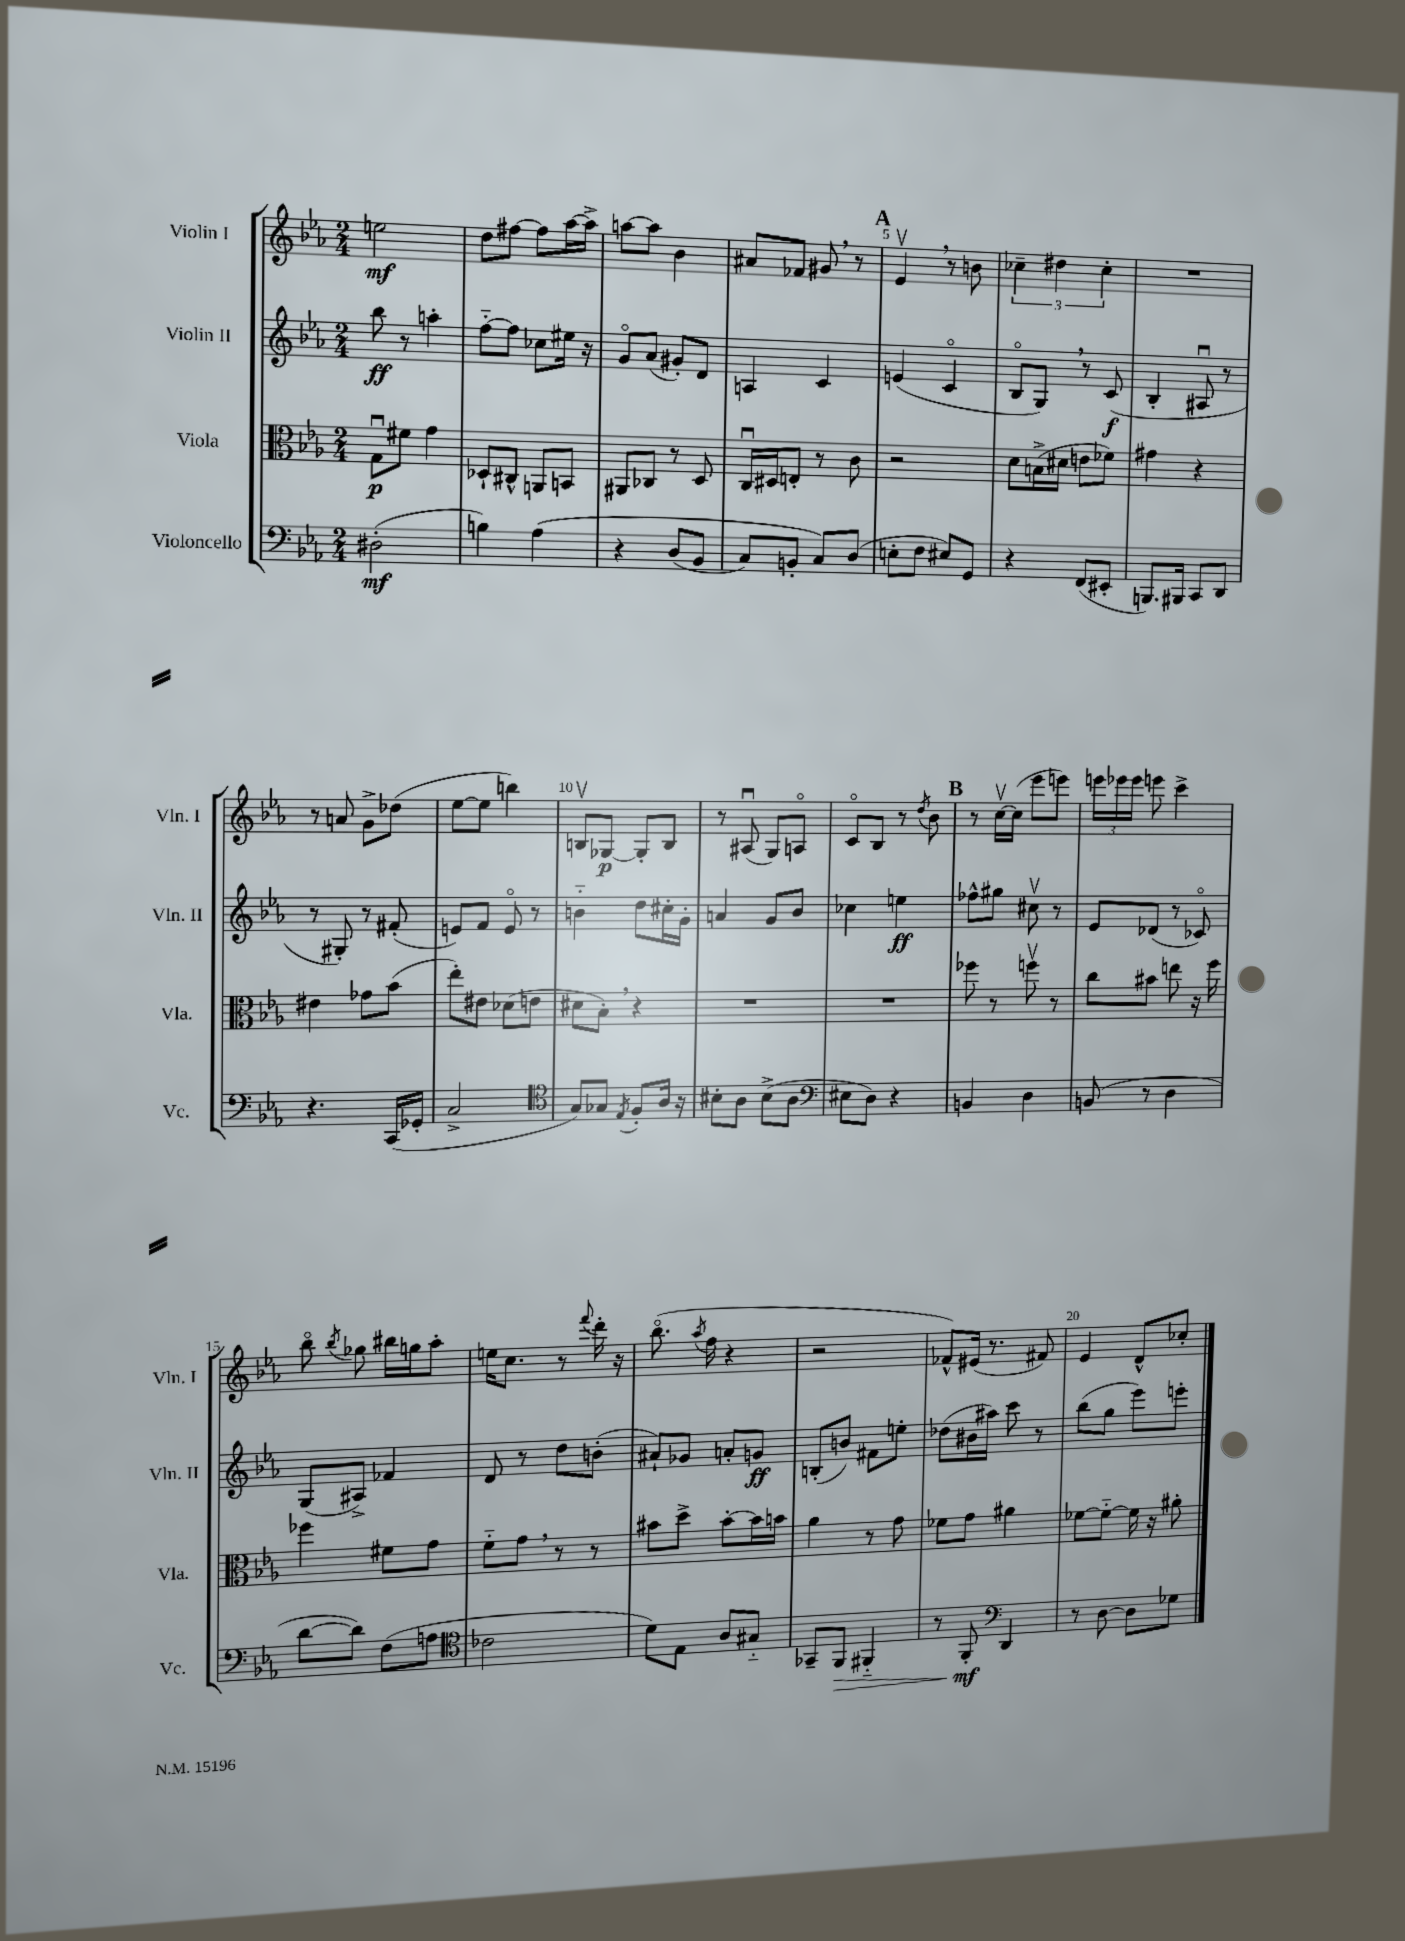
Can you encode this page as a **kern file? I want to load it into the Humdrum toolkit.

**kern	**dynam	**kern	**dynam	**kern	**dynam	**kern	**dynam
*part4	*part4	*part3	*part3	*part2	*part2	*part1	*part1
*staff4	*staff4	*staff3	*staff3	*staff2	*staff2	*staff1	*staff1
*I"Violoncello	*	*I"Viola	*	*I"Violin II	*	*I"Violin I	*
*I'Vc.	*	*I'Vla.	*	*I'Vln. II	*	*I'Vln. I	*
*clefF4	*	*clefC3	*	*clefG2	*	*clefG2	*
*k[b-e-a-]	*	*k[b-e-a-]	*	*k[b-e-a-]	*	*k[b-e-a-]	*
*M2/4	*	*M2/4	*	*M2/4	*	*M2/4	*
=1	=1	=1	=1	=1	=1	=1	=1
(2D#X'\	mf	8Gu\L	p	8bb-\	ff	2een\	mf
.	.	8f#X\J	.	8r	.	.	.
.	.	4g\	.	4aan'\	.	.	.
=2	=2	=2	=2	=2	=2	=2	=2
4Bn\)	.	8D-X`/L	.	[8ff\L	.	8dd\L	.
.	.	8C#X^^/J	.	8ff\J]	.	[8ff#X\J	.
(4A-\	.	8AAn/L	.	8cc-X\L	.	8ff#\L]	.
.	.	8BBn/J	.	16ee#X\Jk	.	[16aa-\L	.
.	.	.	.	16r	.	16aa-^\JJ]	.
=3	=3	=3	=3	=3	=3	=3	=3
4r	.	8AA#X/L	.	8g/L	.	[8aan\L	.
.	.	8C-X/J	.	(8a-/J	.	8aa\J]	.
(8D/L	.	8r	.	8g#X'/L)	.	4b-\	.
8BB-/J	.	8D/	.	8d/J	.	.	.
=4	=4	=4	=4	=4	=4	=4	=4
8C/L)	.	16Cu/LL	.	4An/	.	8a#X/L	.
.	.	16D#X/J	.	.	.	.	.
8BBn'/J	.	8En'/J	.	.	.	8f-X/J	.
8C/L)	.	8r	.	4c/	.	8g#X,/	.
(8D/J	.	8c\	.	.	.	8r	.
!!LO:REH:place=s1:t=A
=5	=5	=5	=5	=5	=5	=5	=5
8En'\L	.	2r	.	(4en/	.	4e-v,/	.
8F\J	.	.	.	.	.	.	.
8E#X/L)	.	.	.	4c/	.	8r	.
8GG/J	.	.	.	.	.	8bn\	.
=6	=6	=6	=6	=6	=6	=6	=6
4r	.	8d\L	.	8B-/L	.	6cc-X~\	.
.	.	(16Bn^\L	.	8G,/J)	.	.	.
.	.	.	.	.	.	6dd#X\	.
.	.	16d#X\JJ	.	.	.	.	.
(8FF/L	.	8en\L	.	8r	.	.	.
.	.	.	.	.	.	6cc-'\	.
8EE#X'/J	.	8f-X\J)	.	(8c/	f	.	.
=7	=7	=7	=7	=7	=7	=7	=7
8.BBBn/L)	.	4g#X\	.	4B-'/	.	2r	.
16BBB#X/Jk	.	.	.	.	.	.	.
8CC/L	.	4r	.	8A#Xu/	.	.	.
8DD/J	.	.	.	8r	.	.	.
!!LO:LB:g=z
=8	=8	=8	=8	=8	=8	=8	=8
4.r	.	4e#X\	.	8r	.	8r	.
.	.	.	.	8G#X'/)	.	8an/	.
.	.	8g-X\L	.	8r	.	8g^\L	.
(16CC/LL	.	(8b-\J	.	(8f#X'/	.	(8dd-X\J	.
16GG-X'/JJ	.	.	.	.	.	.	.
=9	=9	=9	=9	=9	=9	=9	=9
2C^/	.	8ee-'\L)	.	8en/L)	.	[8ee-\L	.
.	.	8e#X\J	.	8f/J	.	8ee-\J]	.
.	.	(8d-X\L	.	8e/	.	4bbn\)	.
.	.	8en\J	.	8r	.	.	.
=10	=10	=10	=10	=10	=10	=10	=10
*clefC4	*	*	*	*	*	*	*
8G/L)	.	8d#X\L	.	4bn\	.	8Bnv/L	.
8G-X/J	.	8B-',\J)	.	.	.	[8G-X/J	p
8qE-/	.	.	.	.	.	.	.
8F'/L	.	4r	.	8dd\L	.	8G-'/L]	.
16A-/Jk	.	.	.	16cc#X'\L	.	8B/J	.
16r	.	.	.	16g'\JJ	.	.	.
=11	=11	=11	=11	=11	=11	=11	=11
8B#X'\L	.	2r	.	4an/	.	8r	.
8A-\J	.	.	.	.	.	(8A#Xu/	.
(8B#^\L	.	.	.	8g/L	.	8G/L)	.
8A-\J	.	.	.	8b-/J	.	8An/J	.
=12	=12	=12	=12	=12	=12	=12	=12
*clefF4	*	*	*	*	*	*	*
8E#X\L	.	2r	.	4cc-X\	.	8c/L	.
8D\J)	.	.	.	.	.	8B-/J	.
4r	.	.	.	4een\	ff	8r	.
.	.	.	.	.	.	8qdd/	.
.	.	.	.	.	.	8b-\	.
!!LO:REH:place=s1:t=B
=13	=13	=13	=13	=13	=13	=13	=13
4BBn/	.	8ff-X\	.	8ff-X^^\L	.	8r	.
.	.	8r	.	8gg#X\J	.	[16ccv\LL	.
.	.	.	.	.	.	(16cc\JJ]	.
4D\	.	8ffnv\	.	8cc#Xv\	.	8eee-\L	.
.	.	8r	.	8r	.	8eeen\J)	.
=14	=14	=14	=14	=14	=14	=14	=14
(8BBn/	.	8cc\L	.	8e-/L	.	24eeen\LL	.
.	.	.	.	.	.	24eee-X\	.
.	.	.	.	.	.	24eee-\JJ	.
8r	.	8b#X\J	.	(8d-X/J	.	8eeen\	.
4D\	.	8een\	.	8r	.	4ccc^\	.
.	.	16r	.	8c-X/)	.	.	.
.	.	16ff\	.	.	.	.	.
!!LO:LB:g=z
=15	=15	=15	=15	=15	=15	=15	=15
[8d\L	.	4ff-X\	.	(8G/L	.	8bb-\	.
.	.	.	.	.	.	8qbb-/	.
8d\J])	.	.	.	8A#X^/J)	.	8gg-X\	.
(8F\L	.	8f#X\L	.	4f-X/	.	16bb#X\LL	.
.	.	.	.	.	.	16ggn\J	.
8An\J	.	8g\J	.	.	.	8aa-'\J	.
=16	=16	=16	=16	=16	=16	=16	=16
*clefC4	*	*	*	*	*	*	*
2c-X\	.	8f\L	.	8d/	.	16een\KL	.
.	.	.	.	.	.	8.cc\J	.
.	.	8g,\J	.	8r	.	.	.
.	.	8r	.	8dd\L	.	8r	.
.	.	.	.	.	.	8qqfff/	.
.	.	8r	.	(8bn'\J	.	16ddd'\	.
.	.	.	.	.	.	16r	.
=17	=17	=17	=17	=17	=17	=17	=17
8d\L)	.	8b#X\L	.	8a#X`/L)	.	(8.bb-\	.
8E-\J	.	8dd^\J	.	8g-X/J	.	.	.
.	.	.	.	.	.	8qaa-/	.
.	.	.	.	.	.	16ff\	.
8A-/L	.	[8b#'\L	.	8an'/L	.	4r	.
8G#X/J	.	16b#\L]	.	8gn/J	ff	.	.
.	.	16bn\JJ	.	.	.	.	.
=18	=18	=18	=18	=18	=18	=18	=18
8GG-X~/L	.	4a-\	.	(8Bn'/L	.	2r	.
!	!LO:HP:b	!	!	!	!	!	!
8FF/J	>	.	.	8bn/J)	.	.	.
4FF#X/	.	8r	.	8f#X\L	.	.	.
.	.	8g\	.	8een'\J	.	.	.
=19	=19	=19	=19	=19	=19	=19	=19
8r	.	8f-X\L	.	(8dd-X\L	.	8f-X^^/L)	.
8FF'/	mf	8g\J	.	16b#X\L	.	(16e#X/Jk	.
.	.	.	.	16aa#X\JJ)	.	8.r	.
*clefF4	*	*	*	*	*	*	*
4DD/	]	4a#X\	.	8ccc\	.	.	.
.	.	.	.	8r	.	8f#X/)	.
=20	=20	=20	=20	=20	=20	=20	=20
8r	.	[8f-X\L	.	(8bb-\L	.	4e-/	.
[8D\	.	8f-\J_	.	8gg\J	.	.	.
8D\L]	.	16f-\]	.	8eee-\L)	.	8d^^/L	.
.	.	16r	.	.	.	.	.
8G-X\J	.	8a#X'\	.	8eeen'\J	.	8cc-X'/J	.
==	==	==	==	==	==	==	==
*-	*-	*-	*-	*-	*-	*-	*-
